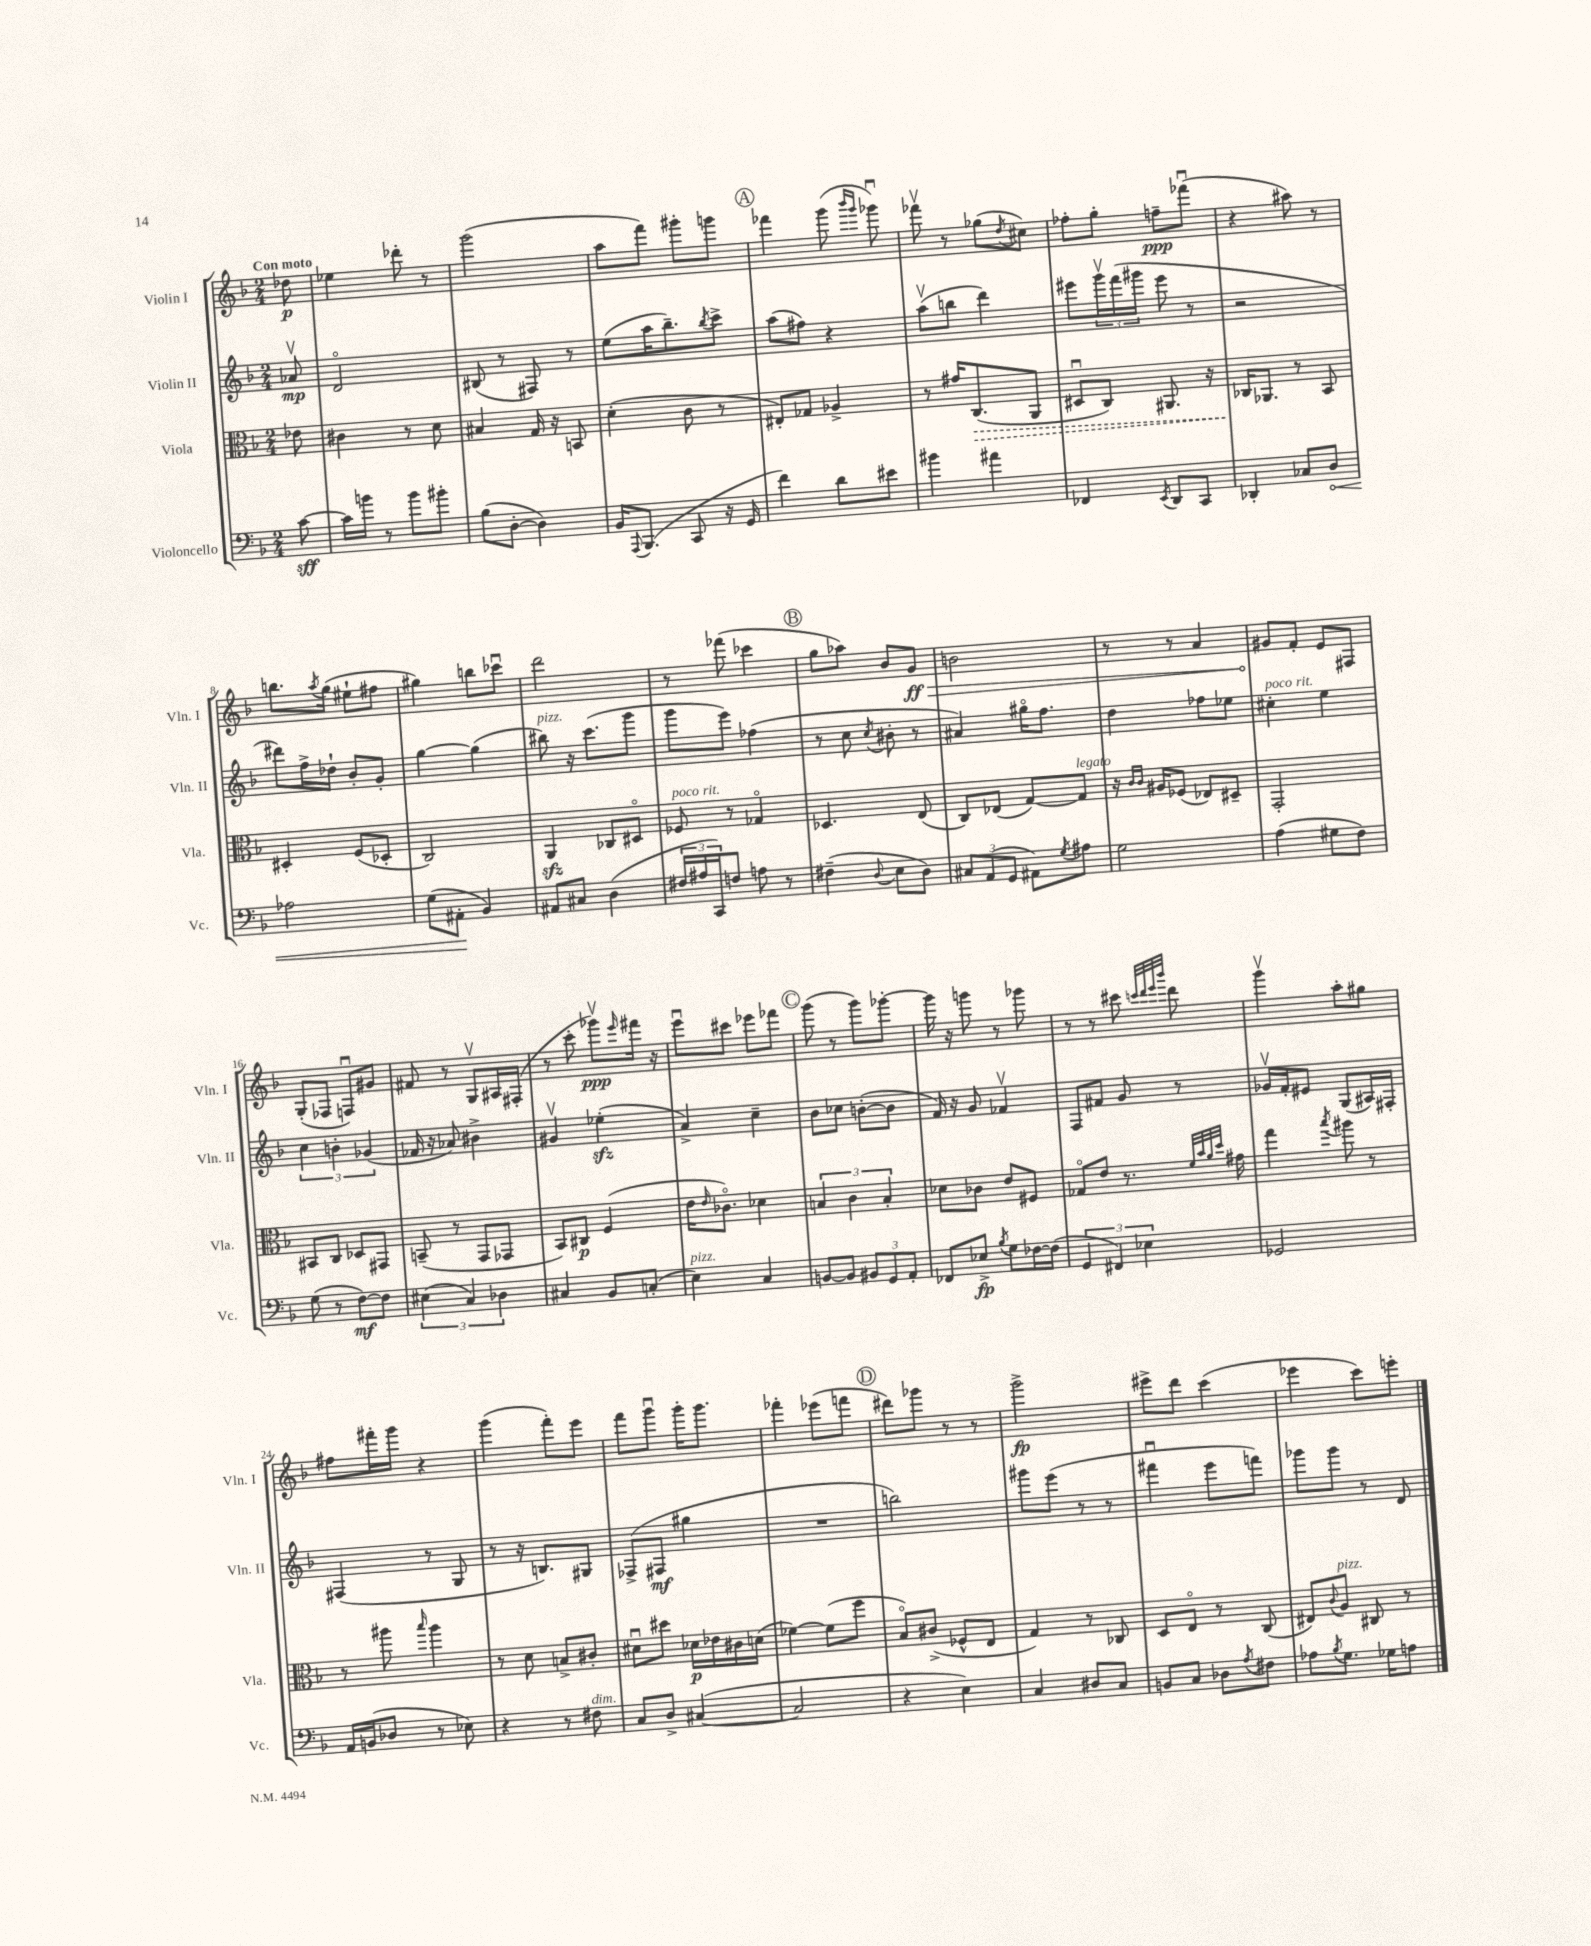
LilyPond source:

<<
\new StaffGroup <<
\new Staff = "s0" \with { instrumentName = "Violin I" shortInstrumentName = "Vln. I" } {
    \clef treble \key f \major \numericTimeSignature \time 2/4 \partial 8 \tempo "Con moto"
    des''8\p |
    ees''4 des'''8-. r8 |
    g'''2( |
    a''8 f'''8) gis'''8-. g'''8 |
    \mark \markup { \circle "A" } fes'''4 g'''8( \grace { bes'''16 g'''16 } ges'''8\downbow) |
    fes'''8\upbow r8 ges''8( \acciaccatura { d''8 } cis''8) |
    fes''8-. g''8-. f''8--\ppp fes'''8\downbow( |
    r4 ais''8) r8 |
    b''8. \acciaccatura { a''8 } g''16( eis''8-! fis''8 |
    gis''4) b''8 ces'''8\downbow |
    d'''2 |
    r8 fes'''8( ces'''4 |
    \mark \markup { \circle "B" } g''8 aes''8) bes'8 \once \override Hairpin.circled-tip = ##t g'8\ff\> |
    b'2 |
    r8 r8 a'4 |
    gis'8\! f'8-. e'8 fis8 |
    g8-.( fes8 f8\downbow) gis'8 |
    fis'8 r8 g8\upbow ais16 fis16-.( |
    r8 c'''8-. ges'''8\upbow\ppp) \grace { e'''16 } fis'''16 r16 |
    e'''8\downbow cis'''8 ees'''8 fes'''8 |
    \mark \markup { \circle "C" } g'''8( r8 g'''8) ges'''8~-. |
    ges'''16 r16 g'''8 r8 ges'''8 |
    r8 r8 cis'''8 \grace { c'''32 d'''32 e'''32 bes'''32 } d'''8 |
    g'''4\upbow a''8-. gis''8 |
    fis''8 fis'''16-. g'''16 r4 |
    g'''4( f'''8-.) e'''8 |
    f'''8 g'''8\downbow g'''16-. g'''8. |
    fes'''4-. ees'''8( f'''8 |
    \mark \markup { \circle "D" } dis'''8) ges'''8 r8 r8 |
    g'''2->\fp |
    eis'''8-> d'''8 c'''4( |
    ees'''4 c'''8) e'''8-. \bar "|." |
}
\new Staff = "s1" \with { instrumentName = "Violin II" shortInstrumentName = "Vln. II" } {
    \clef treble \key f \major \numericTimeSignature \time 2/4 \partial 8
    aes'8\upbow\mp |
    d'2\flageolet |
    bis8( r8 fis8) r8 |
    e''8( a''16 bes''8.--) \acciaccatura { bes''8 } c'''8-> |
    \mark \markup { \circle "A" } a''8( fis''8) r4 |
    a''8\upbow( b''8 d'''4) |
    eis'''8 \tuplet 3/2 { g'''16\upbow f'''16( gis'''16 } eis'''8 r8 |
    r2 |
    dis'''8) f''16-> des''16-! bes'8-. g'8-. |
    g''4~ g''4( |
    bis''8^\markup { \italic "pizz." }) r16 c'''8.( g'''8 |
    g'''8 e'''8) fes''4( |
    \mark \markup { \circle "B" } r8 c''8 \acciaccatura { c''8 } bis'8-. r8 |
    ais'4) gis''16\flageolet f''8. |
    d''4 fes''8 ees''8 |
    cis''4-.^\markup { \italic "poco rit." } e''4 |
    \tuplet 3/2 { c''4 b'4-. ges'4( } |
    fes'16 r16 aes'8) bis'4-> |
    gis'4\upbow ees''4-.\sfz( |
    a'4->) c''4-- |
    \mark \markup { \circle "C" } bes'8 ces''8 b'8~-.( b'8 |
    f'16) r16 g'8 fes'4\upbow |
    f8 fis'8 g'8 r8 |
    ges'16\upbow f'16-. eis'8 g8( ais16) fis16-. |
    fis4( r8 g8 |
    r8 r16 b8.) gis8 |
    fes8->( fis8\mf gis''4 |
    R2 |
    \mark \markup { \circle "D" } b''2) |
    gis'''8 e'''8( r8 r8 |
    fis'''4\downbow e'''8 f'''8) |
    ges'''8 ges'''8 r8 d'8 \bar "|." |
}
\new Staff = "s2" \with { instrumentName = "Viola" shortInstrumentName = "Vla." } {
    \clef alto \key f \major \numericTimeSignature \time 2/4 \partial 8
    ees'8 |
    cis'4 r8 d'8 |
    bis4 g16 r16 b,8 |
    d'4-.( c'8 r8 |
    \mark \markup { \circle "A" } eis8-.) ges8 aes4-> |
    r8 gis'16 \once \override Hairpin.style = #'dashed-line c8.\>( a,8 |
    dis8\downbow c8) ais,8. r16 |
    ces16\! aes,8. r8 bes,8 |
    dis4-. f8( des8-. |
    c2) |
    a,4\sfz ces8 dis8\flageolet |
    fes8^\markup { \italic "poco rit." } r8 ges4\flageolet |
    \mark \markup { \circle "B" } des4. e8( |
    c8) ees8( g8~) g8^\markup { \italic "legato" } |
    r16 \grace { c'16 c'16 } ais16 fes8( ees8) dis8-- |
    g,2-. |
    bis,8 c8 des8 gis,8 |
    b,8--( r8 g,8 ges,8 |
    bes,8) cis8\p f4( |
    e'16 \grace { e'16 } ces'8.\flageolet) des'4 |
    \mark \markup { \circle "C" } \tuplet 3/2 { b4 c'4 b4-. } |
    des'8 ces'8 e'8 fis8 |
    ges8\flageolet e'8 r8. \grace { f'32 bes'32 a'32 d''32 } gis'16 |
    g''4 \acciaccatura { bes''8 } ais''8 r8 |
    r8 ais''8 \grace { bes''16 } ais''4 |
    r8 d'8 b8-> cis'8-. |
    dis'8\downbow dis''8 des'16\p ees'16 cis'16 d'16( |
    fes'4~) fes'8( f''8 |
    \mark \markup { \circle "D" } bes8\flageolet) cis'8->( fes8-^ e8 |
    g4) r8 ces8 |
    d8 e8\flageolet r8 c8( |
    eis8) \appoggiatura { c'8 } a8^\markup { \italic "pizz." } cis8 r8 \bar "|." |
}
\new Staff = "s3" \with { instrumentName = "Violoncello" shortInstrumentName = "Vc." } {
    \clef bass \key f \major \numericTimeSignature \time 2/4 \partial 8
    c'8~\sff |
    c'16 b'16 r8 b'8 bis'8-. |
    bes8( d8~-. d4) |
    bes,16 \appoggiatura { a,,8 } bes,,8.( c,8 r16 g,16 |
    \mark \markup { \circle "A" } f'4) d'8 eis'8 |
    bis'4 ais'4 |
    fes,4 \acciaccatura { e,8 } d,8 c,8 |
    des,4-. ces8 \once \override Hairpin.circled-tip = ##t d8\< |
    aes2 |
    g8( ais,8-.\! bes,4) |
    ais,8 cis8 d4( |
    \tuplet 3/2 { fis16 ais16 c,16) } f8 a8 r8 |
    \mark \markup { \circle "B" } fis4--( \appoggiatura { d8 } e8 d8) |
    \tuplet 3/2 { cis8 a,8( g,8 } ais,8) \acciaccatura { g8 } ais8 |
    g2 |
    a4( gis8 f8) |
    g8( r8 f8~\mf) f8 |
    \tuplet 3/2 { eis4( c4) des4 } |
    cis4 bes,8 c8-.( |
    e4^\markup { \italic "pizz." }) c4 |
    \mark \markup { \circle "C" } b,8~ b,8 \tuplet 3/2 { bis,8 g,8 a,8-. } |
    fes,8 ees8->\fp \acciaccatura { bes8 } g8 fes16~ fes16( |
    \tuplet 3/2 { g,4 fis,4) ees4 } |
    ges,2 |
    a,16 b,16( des8 r8 ees8) |
    r4 r8 fis8^\markup { \italic "dim." } |
    c8 d8-> cis4~( |
    cis2 |
    \mark \markup { \circle "D" } r4 e4) |
    c4 dis8 c8 |
    b,8 c8 des8 \acciaccatura { a8 } fis8 |
    aes8 \acciaccatura { bes8 } g8. ges16 a8 \bar "|." |
}
>>
>>
